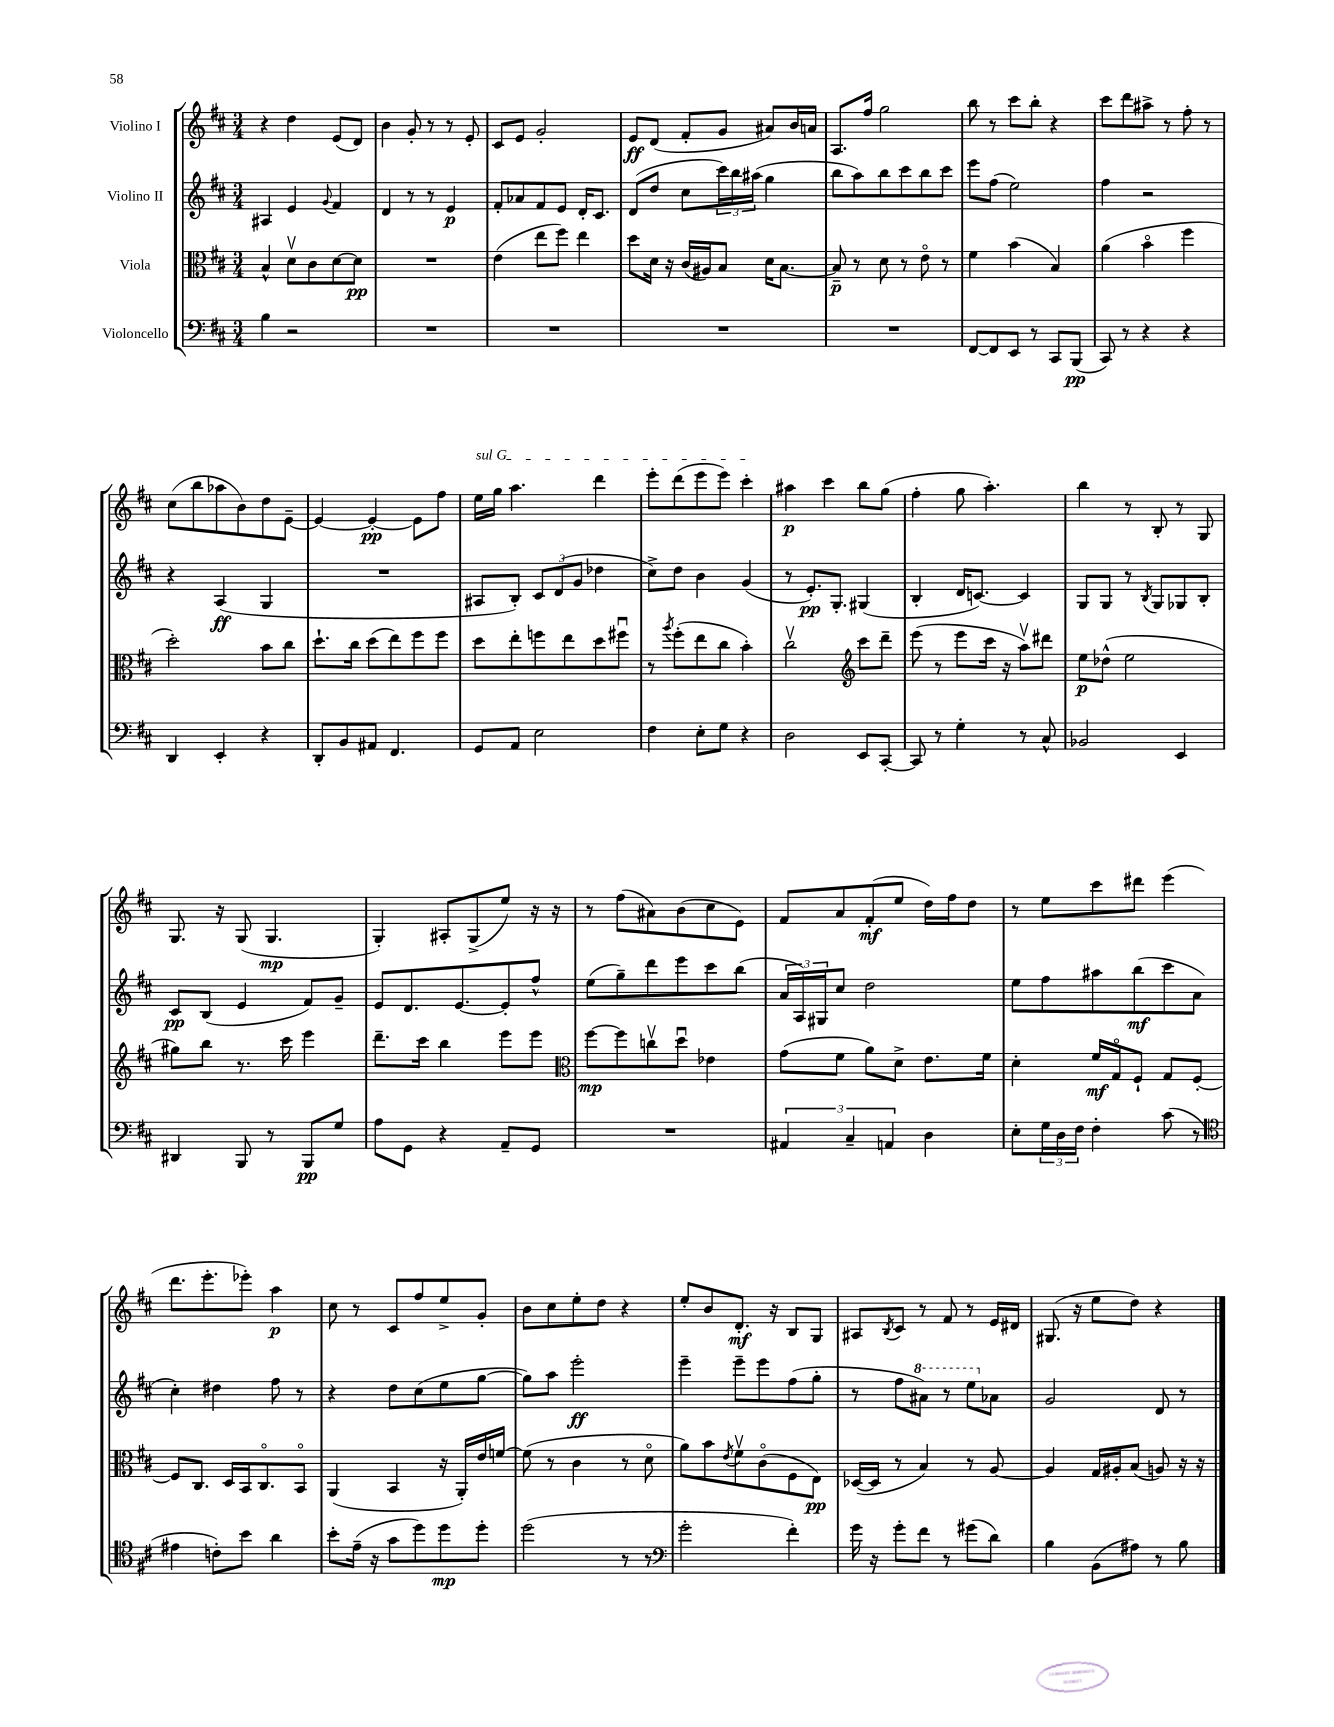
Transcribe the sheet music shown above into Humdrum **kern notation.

**kern	**kern	**kern	**kern
*staff4	*staff3	*staff2	*staff1
*clefF4	*clefC3	*clefG2	*clefG2
*k[f#c#]	*k[f#c#]	*k[f#c#]	*k[f#c#]
*M3/4	*M3/4	*M3/4	*M3/4
4B	4B^^	4A#	4r
2r	8dv	4e	4dd
.	8c#	.	.
.	.	8qqg	.
.	[8d	4f#	(8e
.	8d]	.	8d)
=	=	=	=
2.r	2.r	4d	4b
.	.	8r	8g'
.	.	8r	8r
.	.	4e	8r
.	.	.	8e'
=	=	=	=
2.r	(4e	8f#'	8c#
.	.	8a-	8e
.	8ee	8f#	2g'
.	8ff#)	8e	.
.	4ee	16d'	.
.	.	8.c#	.
=	=	=	=
2.r	8dd	(8d	8e
.	16d	8dd	(8d
.	16r	.	.
.	(16c#	8cc#	8f#'
.	16A#)	.	.
.	8B	24ccc#)	8g
.	.	24bb	.
.	.	(24aa#	.
.	16d	4gg	8a#)
.	[8.B	.	.
.	.	.	16b
.	.	.	16a
=	=	=	=
2.r	8B~]	8bb	8.A
.	8r	8aa)	.
.	.	.	16ff#
.	8d	8bb	2gg
.	8r	8ccc#	.
.	8eo	8bb	.
.	8r	8ccc#	.
=	=	=	=
[8FF#	4f#	8eee	8bb
8FF#]	.	(8ff#	8r
8EE	(4b	2ee)	8ccc#
8r	.	.	8bb'
8CC#	4B)	.	4r
(8BBB	.	.	.
=	=	=	=
8CC#)	(4a	4ff#	8ccc#
8r	.	.	8ddd
4r	4bo	2r	8aa#^
.	.	.	8r
4r	4ff#	.	8ff#'
.	.	.	8r
=	=	=	=
4DD	2dd')	4r	(8cc#
.	.	.	8bb
4EE'	.	(4A	8aa-
.	.	.	8b)
4r	8b	4G	8dd
.	8cc#	.	[8e~
=	=	=	=
8DD'	8.dd`	2.r	4e_
8BB	.	.	.
.	16cc#	.	.
8AA#	(8dd	.	4e'_
4.FF#	8ee)	.	.
.	8ff#	.	8e]
.	8ff#	.	8ff#
=	=	=	=
8GG	8dd	8A#	16ee
.	.	.	16gg
8AA	8ee'	8B')	4.aa
2E	8ff	12c#	.
.	.	(12d	.
.	8ee	.	.
.	.	12g	.
.	8dd	4dd-	4ddd
.	8ff#u	.	.
=	=	=	=
4F#	8r	8cc#^)	8eee'
.	8qaa	.	.
.	(8ff#'	8dd	(8ddd
8E'	8ee	4b	8eee
8G	8cc#	.	8eee)
4r	4b')	(4g	4ccc#'
=	=	=	=
2D	2cc#v	8r	4aa#
.	.	8.e')	.
.	.	.	4ccc#
.	.	8.G'	.
*	*clefG2	*	*
8EE	8ccc#	(4G#	8bb
[8CC#'	8ddd~	.	(8gg
=	=	=	=
8CC#]	(8eee	4B'	4ff#'
8r	8r	.	.
4G'	8eee	16d	8gg
.	.	[8.c)	.
.	16ccc#	.	4.aa')
.	16r	.	.
8r	8aav)	4c]	.
8C#^^	8ddd#	.	.
=	=	=	=
2BB-	8ee	8G	4bb
.	(8dd-^^	8G	.
.	2ee	8r	8r
.	.	8qB	.
.	.	8G	8B'
4EE	.	8G-	8r
.	.	8B'	8G
=	=	=	=
4DD#	8gg#)	8c#	8.G
.	8bb	(8B	.
.	.	.	16r
8BBB	8.r	4e	(8G
8r	.	.	4.G
.	16ccc#	.	.
8BBB	4eee	8f#)	.
8G	.	8g~	.
=	=	=	=
8A	8.ddd~	8e	4G')
8GG	.	8.d	.
.	16ccc#	.	.
4r	4bb	.	8A#'
.	.	[8.e	.
.	.	.	(8G^
8AA~	8eee	8e']	8ee)
8GG	8eee	8ff#^^	16r
.	.	.	16r
=	=	=	=
*	*clefC3	*	*
2.r	[8ff#	(8ee	8r
.	8ff#]	8gg~)	(8ff#
.	8ccv	8ddd	8a#)
.	8ddu	8eee	(8b
.	4e-	8ccc#	8cc#
.	.	(8bb	8e)
=	=	=	=
6AA#	(8g	24a	8f#
.	.	24A)	.
.	.	24G#	.
.	8f#	8cc#	8a
6C#~	.	.	.
.	8a)	2dd	(8f#'
6AA	.	.	.
.	8d^	.	8ee
4D	8.e	.	16dd)
.	.	.	16ff#
.	.	.	8dd
.	16f#	.	.
=	=	=	=
8E'	4d'	8ee	8r
24G	.	8ff#	8ee
24D	.	.	.
24F#	.	.	.
4F#'	16f#	8aa#	8ccc#
.	16Go	.	.
.	8F#`	(8bb	8ddd#
(8c#	8G	8ccc#	(4eee
8r	[8F#'	8a	.
=	=	=	=
*clefC4	*	*	*
4e#	8F#]	4cc#')	8.ddd
.	8.C#	.	.
.	.	.	8.eee'
8c')	.	4dd#	.
.	16D	.	.
8b	16BB	.	8eee-')
.	8.C#o	.	.
4a	.	8ff#	4aa
.	8BBo	8r	.
=	=	=	=
8b'	(4AA	4r	8cc#
(16e~	.	.	8r
16r	.	.	.
8g	4BB	8dd	8c#
8dd)	.	(8cc#	8ff#
8dd	16r	8ee	8ee^
.	16AA')	.	.
8dd'	16e	[8gg	8g'
.	[16f	.	.
=	=	=	=
(2dd	(8f]	8gg])	8b
.	8r	8aa	8cc#
.	4c#	2eee'	8ee'
.	.	.	8dd
8r	8r	.	4r
8r	8do	.	.
=	=	=	=
*clefF4	*	*	*
2g'	8a)	4eee~	8ee'
.	8b	.	8b
.	8qe	.	.
.	8f#v	8eee~	8.d'
.	(8c#o	8eee	.
.	.	.	16r
4f#')	8F#	(8ff#	8B
.	8E)	8gg'	8G
=	=	=	=
16g	([16D-	8r	8A#
16r	16D-]	.	.
.	.	.	8qB
8g'	8r	8ff#	8c#
8f#	4B)	8aa#)	8r
8r	.	8r	8f#
(8g#	8r	8eee	8r
8d)	[8A	8a-	16e
.	.	.	16d#
=	=	=	=
4B	4A]	2g	(8.G#
.	.	.	16r
(8BB	16G	.	8ee
.	16A#'	.	.
8A#)	(8B	.	8dd)
8r	8A)	8d	4r
8B	16r	8r	.
.	16r	.	.
==	==	==	==
*-	*-	*-	*-
